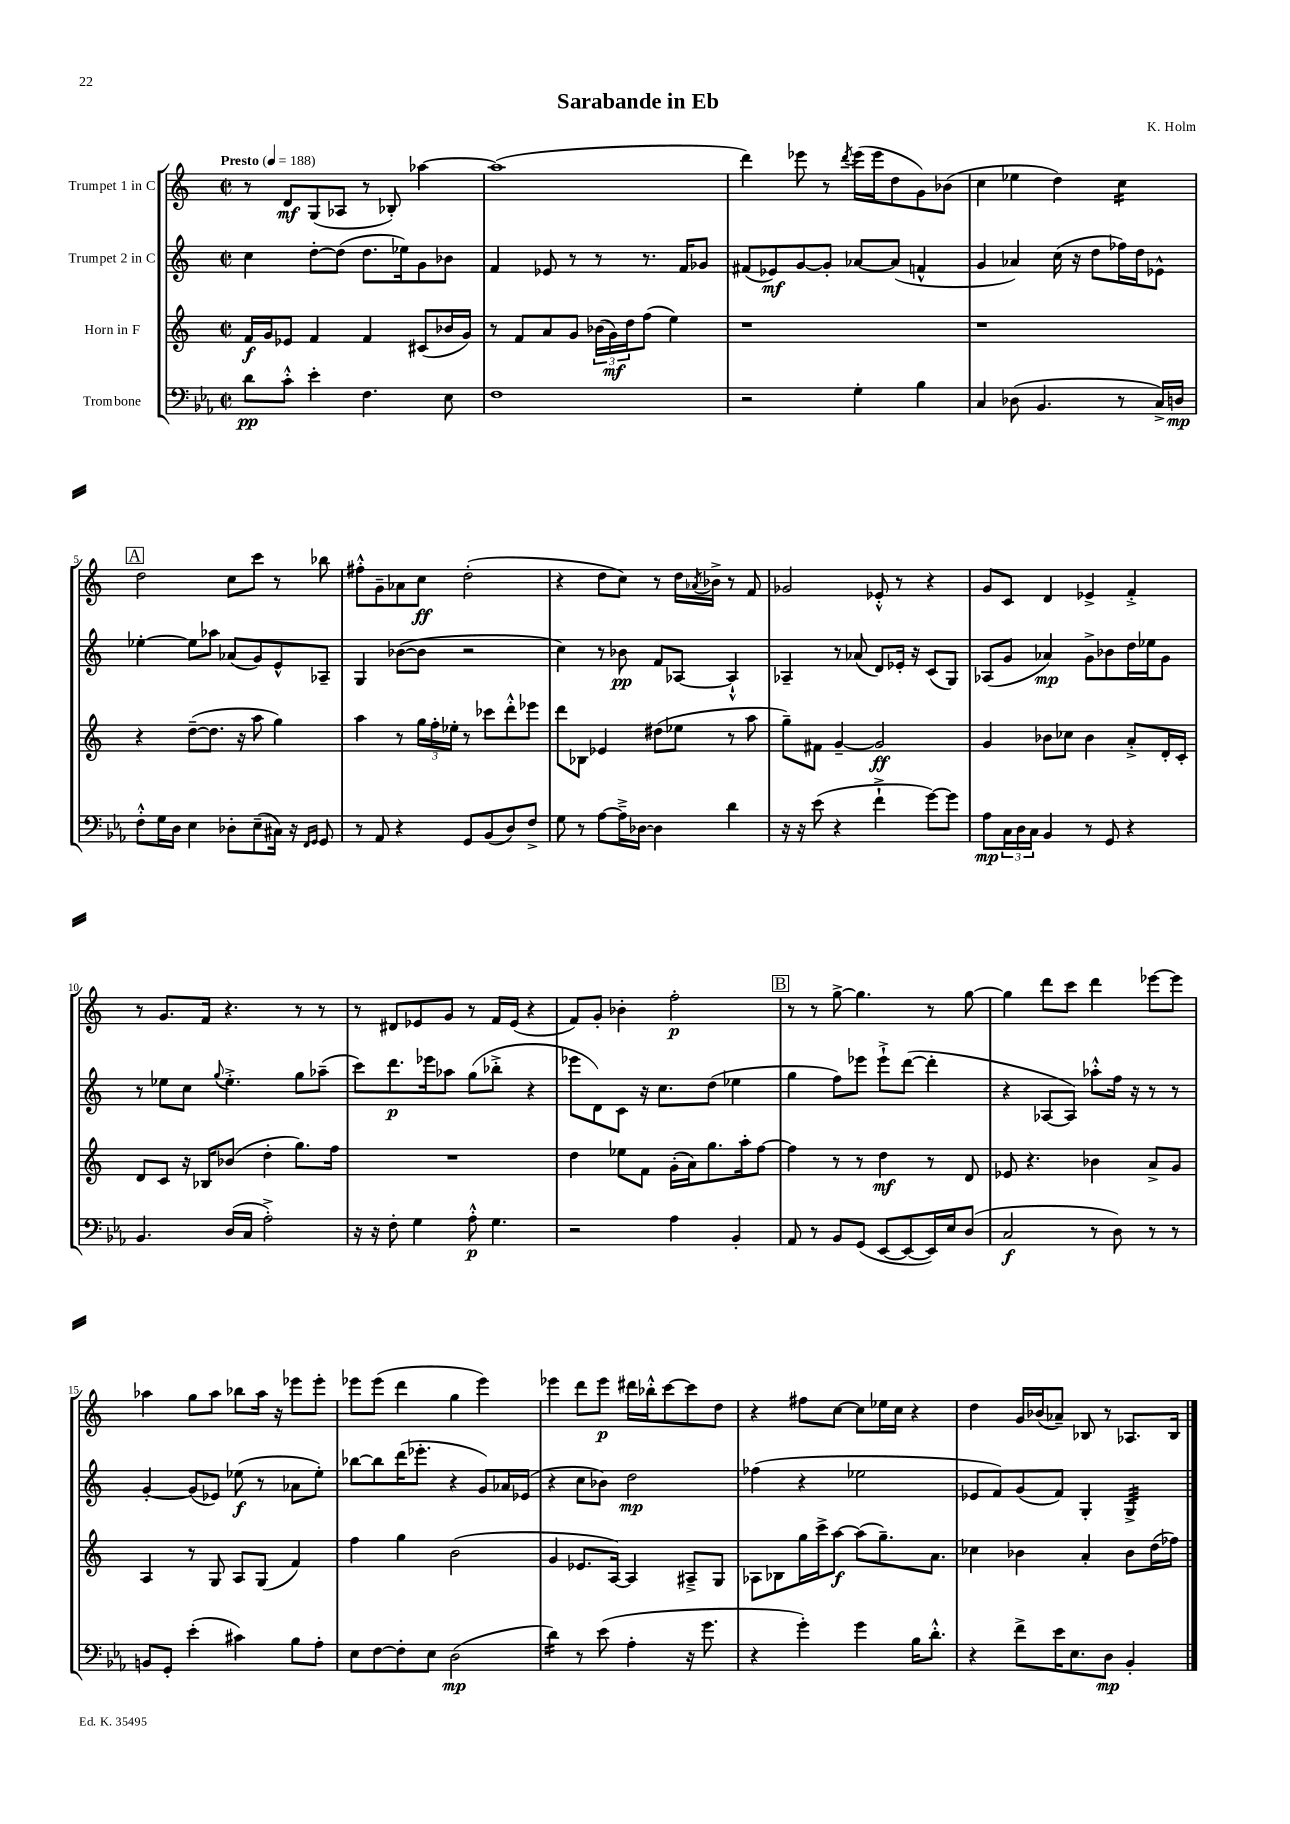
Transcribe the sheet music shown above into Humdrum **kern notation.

**kern	**kern	**kern	**kern
*staff4	*staff3	*staff2	*staff1
*clefF4	*clefG2	*clefG2	*clefG2
*k[b-e-a-]	*k[]	*k[]	*k[]
*M2/2	*M2/2	*M2/2	*M2/2
*met(c|)	*met(c|)	*met(c|)	*met(c|)
*MM188	*MM188	*MM188	*MM188
8d\L	16f/LL	4cc\	8r
.	16g/J	.	.
8c'^^\J	8e-/J	.	8d/L
4e-'\	4f/	[8dd'\L	(8G/
.	.	(8dd\]J	8A-/J
4.F\	4f/	8.dd\L	8r
.	.	.	8B-'/)
.	.	16ee-\k)	.
.	(8c#/L	8g\	[4aa-\
8E-\	16b-/L	8b-\J	.
.	16g/JJ)	.	.
=	=	=	=
1F	8r	4f/	(1aa-]
.	8f/L	.	.
.	8a/	8e-/	.
.	8g/J	8r	.
.	(24b-\LL	8r	.
.	24g\)	.	.
.	24dd\J	.	.
.	(8ff\J	8.r	.
.	4ee\)	.	.
.	.	16f/LK	.
.	.	8g-/J	.
=	=	=	=
2r	1r	(8f#/L	4ddd\)
.	.	8e-/)	.
.	.	[8g/	8eee-\
.	.	8g'/]J	8r
.	.	.	8qddd/
4G'\	.	[8a-/L	(16eee-\LL
.	.	.	16eee-\J
.	.	(8a-/]J	8dd\
4B-\	.	4f^^/	8g\)
.	.	.	(8b-\J
=	=	=	=
4C/	1r	4g/	4cc\
(8D-\	.	4a-/)	4ee-\
4.BB-/	.	.	.
.	.	(16cc\	4dd\)
.	.	16r	.
.	.	8dd\L	.
8r	.	16ff-\L)	4cc\
.	.	16dd\J	.
16C^/LL)	.	8e-^^\J	.
16D/JJ	.	.	.
=	=	=	=
8F'^^\L	4r	[4ee-'\	2dd\
16G\L	.	.	.
16D\JJ	.	.	.
4E-\	([8dd~\L	8ee-\]L	.
.	8.dd\]J	8aa-\J	.
8D-'\L	.	(8a-/L	8cc\L
.	16r	.	.
(8E-~\	8aa\	8g/)	8ccc\J
16C#\Jk)	4gg\)	8e^^/	8r
16r	.	.	.
16qqFF/LL	.	.	.
16qqGG/JJ	.	.	.
8GG/	.	8A-~/J	8bb-\
=	=	=	=
8r	4aa\	4G/	8ff#'^^\L
8AA-/	.	.	8g~\
4r	8r	([8b-\L	8a-\
.	24gg\LL	8b-\]J	8cc\J
.	24ff'\	.	.
.	24ee-'\JJ	.	.
8GG/L	8r	2r	(2dd'\
(8BB-/	8ccc-\L	.	.
8D/)	8ddd'^^\	.	.
8F^/J	8eee-\J	.	.
=	=	=	=
8G\	8ddd\L	4cc\)	4r
8r	8B-\J	.	.
[8A-\L	4e-/	8r	8dd\L
16A-~^\]L	.	8b-\	8cc\J)
[16D-\JJ	.	.	.
4D-\]	(8dd#\L	8f/L	8r
.	8ee-\J	[8A-/J	16dd\LL
.	.	.	8qa-/
.	.	.	16b-^\JJ
4d\	8r	4A-`^^/]	8r
.	8aa\	.	8f/
=	=	=	=
16r	8gg~\L)	4A-~/	2g-/
16r	.	.	.
(8e-\	8f#\J	.	.
4r	[4g~/	8r	.
.	.	(8a-/	.
4f`^\	2g/]	8d/L)	8e-'^^/
.	.	16e-'/Jk	8r
.	.	16r	.
[8g\L)	.	(8c/L	4r
8g\]J	.	8G/J)	.
=	=	=	=
8A-\L	4g/	(8A-/L	8g/L
24C\L	.	8g/J	8c/J
24D\	.	.	.
24C\JJ	.	.	.
4BB-/	8b-\L	4a-/)	4d/
.	8cc-\J	.	.
8r	4b-\	8g^\L	4e-^/
8GG/	.	8b-\	.
4r	8a'^/L	16dd\L	4f'^/
.	.	16ee-\J	.
.	16d'/L	8g\J	.
.	16c'/JJ	.	.
=	=	=	=
4.BB-/	8d/L	8r	8r
.	8c/J	8ee-\L	8.g/L
.	16r	8cc\J	.
.	16B-/LK	.	16f/Jk
.	.	8qqgg/	.
(16D/LL	(8b-/J	4.ee-'^\	4.r
16C/JJ	.	.	.
2A-'^\)	4dd'\	.	.
.	8.gg\L)	8gg\L	8r
.	.	(8aa-~\J	8r
.	16ff\Jk	.	.
=	=	=	=
16r	1r	8ccc\L)	8r
16r	.	.	.
8F'\	.	8.ddd\	8d#/L
4G\	.	.	8e-/
.	.	16eee-\k	.
.	.	8aa-\J	8g/J
8A-'^^\	.	(8gg\L	8r
4.G\	.	8bb-'^\J	16f/LL
.	.	.	(16e-/JJ
.	.	4r	4r
=	=	=	=
2r	4dd\	8eee-\L	8f/L)
.	.	8d\)	8g'/J
.	8ee-\L	8c\J	4b-'\
.	8f\J	16r	.
.	.	8.cc\L	.
4A-\	(16g'\LL	.	2ff'\
.	16a\J)	.	.
.	8.gg\	(8dd\J	.
4BB-'/	.	4ee-\	.
.	16aa'\k	.	.
.	[8ff\J	.	.
=	=	=	=
8AA-/	4ff\]	4gg\	8r
8r	.	.	8r
8BB-/L	8r	8ff\L)	[8gg^\
(8GG/J	8r	8eee-\J	4.gg\]
[8EE-/L	4dd\	8eee-`^\L	.
8EE-/_	.	([8ddd\J	.
16EE-/]L)	8r	4ddd'\]	8r
16E-/J	.	.	.
(8D/J	8d/	.	[8gg\
=	=	=	=
2C/	8e-/	4r	4gg\]
.	4.r	.	.
.	.	[8A-/L	8ddd\L
.	.	8A-/]J)	8ccc\J
8r	4b-\	8aa-'^^\L	4ddd\
8D\)	.	16ff\Jk	.
.	.	16r	.
8r	8a^/L	8r	[8eee-\L
8r	8g/J	8r	8eee-\]J
=	=	=	=
8BB/L	4A/	[4g'/	4aa-\
8GG'/J	.	.	.
(4e-'\	8r	(8g/]L	8gg\L
.	8G/	8e-/J)	8aa-\J
4c#\)	8A/L	(8ee-\	8bb-\L
.	(8G/J	8r	16aa-\Jk
.	.	.	16r
8B-\L	4f/)	8a-\L	8eee-\L
8A-'\J	.	8ee-'\J)	8eee-'\J
=	=	=	=
8E-\L	4ff\	[8bb-\L	8eee-\L
[8F\	.	8bb-\]	(8eee-\J
8F'\]	4gg\	(16ddd\K	4ddd\
.	.	8.eee-'\J	.
8E-\J	.	.	.
(2D\	(2b\	4r	4gg\
.	.	8g/L)	4eee-\)
.	.	16a-/L	.
.	.	(16e-/JJ	.
=	=	=	=
4d\)	4g/	4r	4eee-\
8r	8.e-/L	8cc\L	8ddd\L
(8e-\	.	8b-\J)	8eee-\J
.	[16A/Jk)	.	.
4A-'\	4A/]	2dd\	16ddd#\LL
.	.	.	16bb-'^^\J
.	.	.	[8ccc\
16r	8A#~^/L	.	8ccc\]
8.g\	.	.	.
.	8G/J	.	8dd\J
=	=	=	=
4r	8A-\L	(4ff-\	4r
.	8B-\	.	.
4g'\)	16gg\L	4r	8ff#\L
.	16ccc^\J	.	.
.	[8aa\J	.	[8cc\J
4g\	(8aa\]L	2ee-\	8cc\]L
.	8.gg~\)	.	16ee-\L
.	.	.	16cc\JJ
16B-\LK	.	.	4r
8.d'^^\J	8.a\J	.	.
=	=	=	=
4r	4cc-\	8e-/L	4dd\
.	.	8f/)	.
8f^\L	4b-\	(8g/	16g/LL
.	.	.	(16b-/J
16e-\K	.	8f/J)	8a-~/J)
8.E-\	.	.	.
.	4a'/	4G'/	8B-/
8D\J	.	.	8r
4BB-'/	8b-\L	4G^/	8.A-/L
.	(16dd\L	.	.
.	16ff-\JJ)	.	16B-/Jk
==	==	==	==
*-	*-	*-	*-
